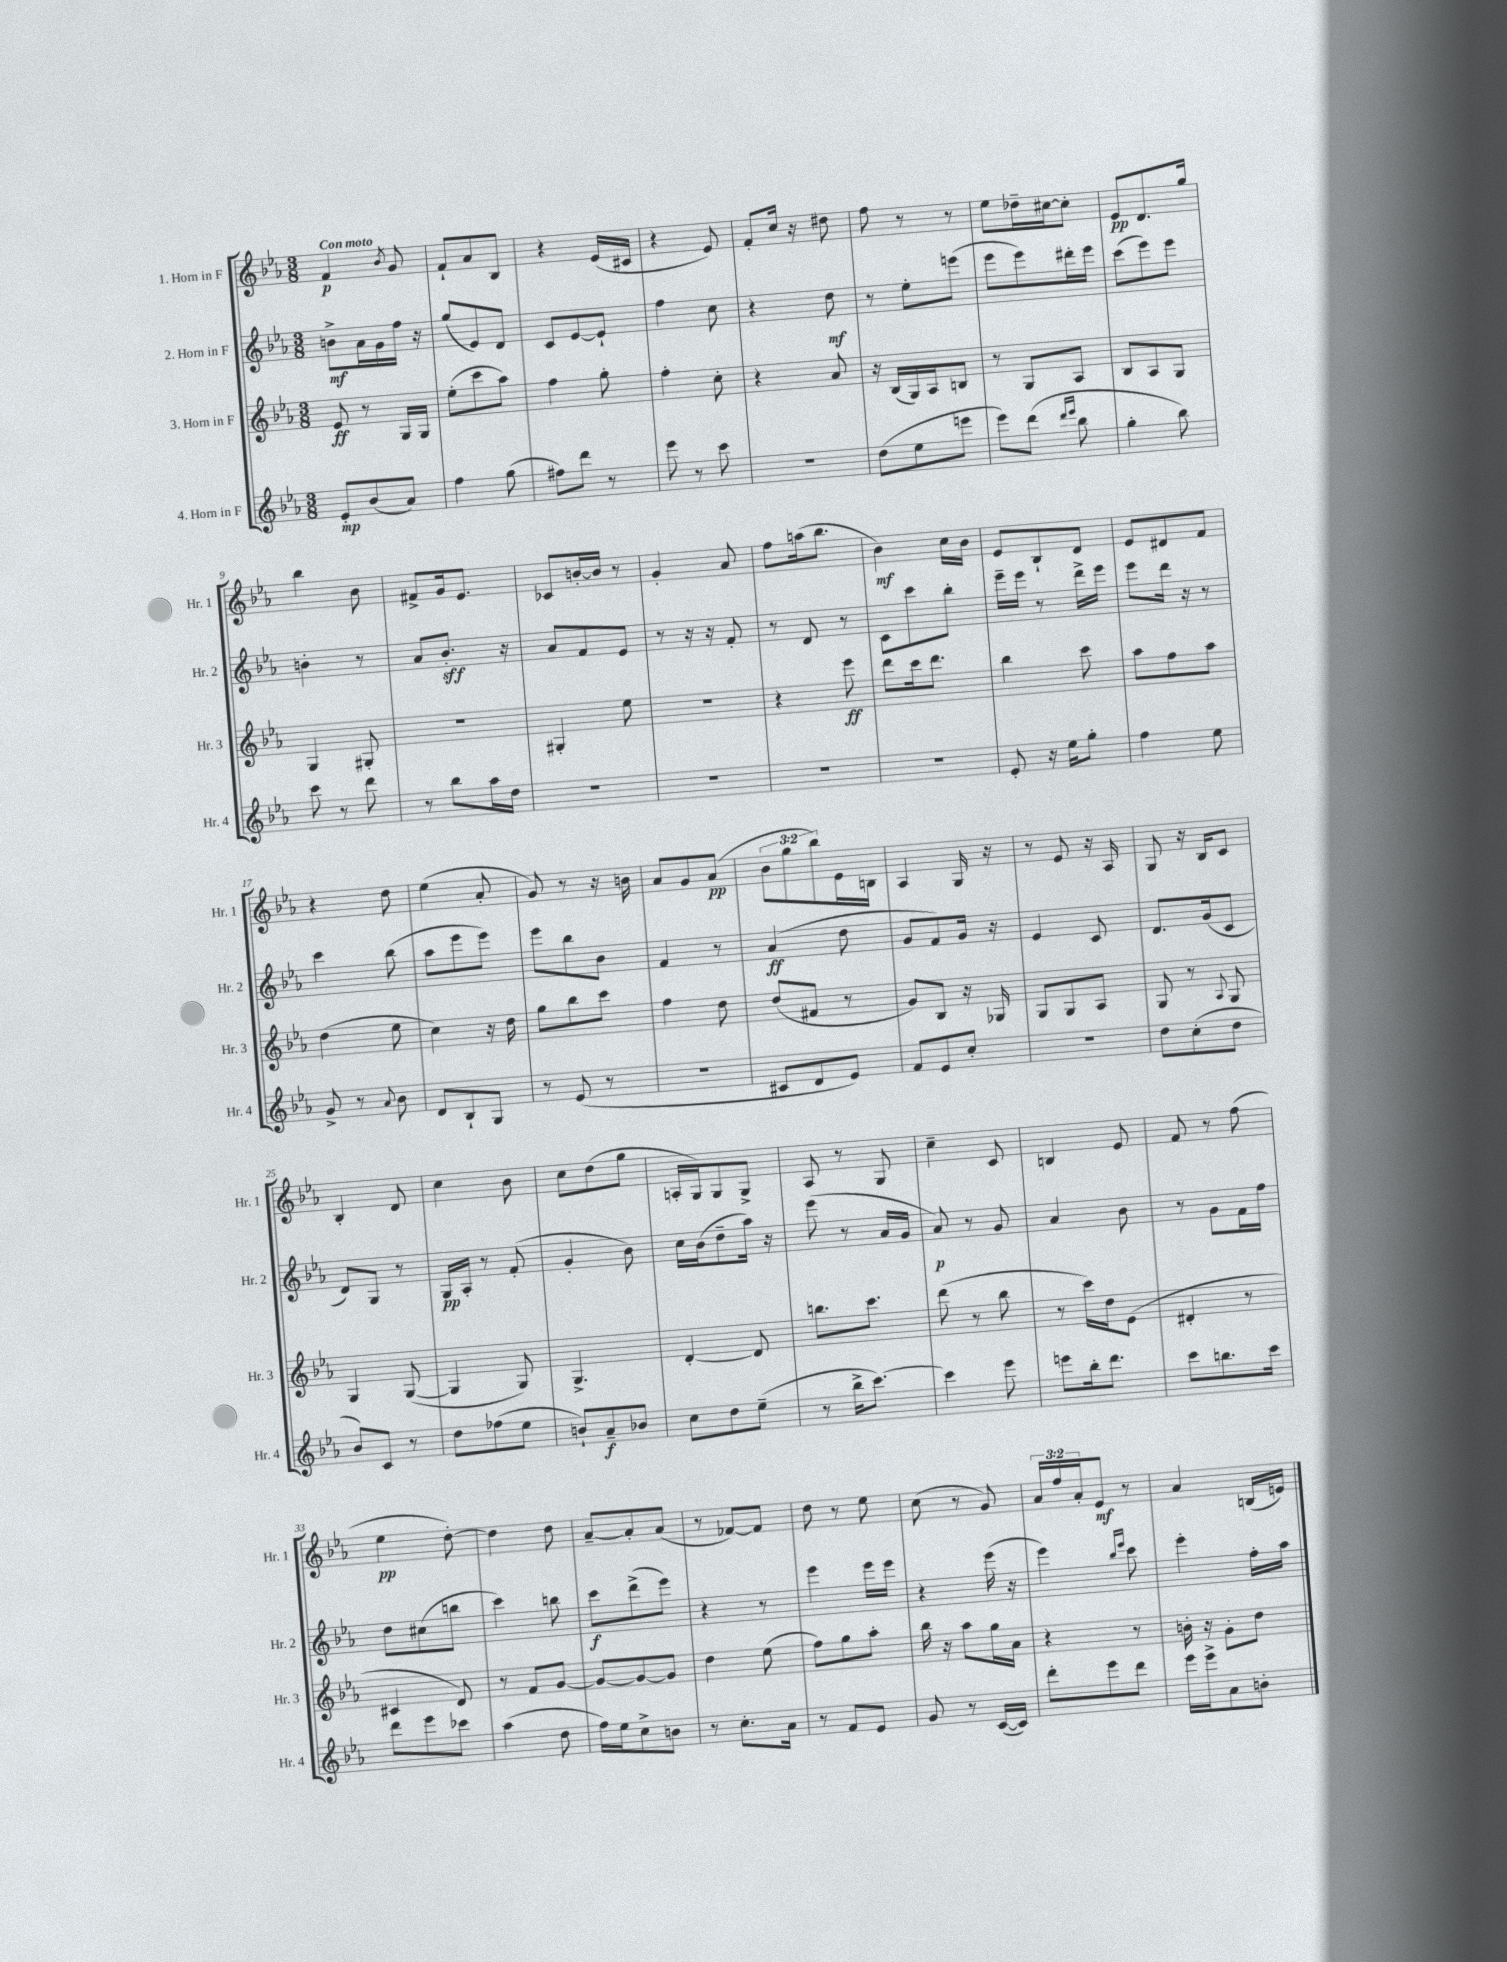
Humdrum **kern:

**kern	**kern	**kern	**kern
*staff4	*staff3	*staff2	*staff1
*clefG2	*clefG2	*clefG2	*clefG2
*k[b-e-a-]	*k[b-e-a-]	*k[b-e-a-]	*k[b-e-a-]
*M3/8	*M3/8	*M3/8	*M3/8
8e-'	8e-	8b^	4f
(8b-	8r	16a-	.
.	.	16g	.
.	.	.	8qb-
8a-)	16G	16ff	8g
.	16G	16r	.
=	=	=	=
4ff	(8ee-'	(8gg	8f`
.	8ccc	8e-)	8a-
(8gg	8aa-)	8d	8B-
=	=	=	=
8ff#)	4ff	8c	4r
8ddd	.	[8e-	.
8r	8gg'	8e-`]	(16e-
.	.	.	16c#
=	=	=	=
8eee-	4ff'	4ff	4r
8r	.	.	.
8ccc	8cc'	8cc	8e-)
=	=	=	=
4.r	4r	4r	8f'
.	.	.	16cc
.	.	.	16r
.	8a-	8dd	8dd#
=	=	=	=
(8dd	16r	8r	8ff
.	(16B-	.	.
8ee-	16G)	8ee-'	8r
.	16A-	.	.
8eee	8B	(8eee	8r
=	=	=	=
8eee-)	8r	8eee-	8ee-
(8ddd	8G	8eee-)	16dd-~
.	.	.	[16cc#
16qqddd	.	.	.
16qqeee-	.	.	.
8bb-	8A-	16ddd#'	8cc#']
.	.	16eee-	.
=	=	=	=
4gg'	8B-	(8ccc	8e-
.	8A-	8eee-)	8.d
8bb-)	8G	8eee-	.
.	.	.	16gg
=	=	=	=
8ccc	4G	4b'	4bb-
8r	.	.	.
8ddd	8G#'	8r	8b-
=	=	=	=
8r	4.r	8a-	8f#^
8bb-	.	8.b-'	16g
.	.	.	8.e-
16aa-	.	.	.
16dd	.	16r	.
=	=	=	=
4.r	4G#'	8a-	8c-
.	.	8f	[16b'
.	.	.	16b]
.	8ee-	8e-	8r
=	=	=	=
4.r	4.r	8r	4g'
.	.	16r	.
.	.	16r	.
.	.	8f'	8a-
=	=	=	=
4.r	4r	8r	8ff
.	.	8d	(16aa
.	.	.	8.bb-
.	8eee-	8r	.
=	=	=	=
4.r	8ddd	8c	4b-)
.	16ccc	8ccc	.
.	8.ddd	.	.
.	.	8bb-'	16cc
.	.	.	16b-
=	=	=	=
8e-'	4bb-	16eee-~	8e-
.	.	16eee-	.
16r	.	8r	8B-`
16ee-	.	.	.
8gg'	8ccc	16ddd^	8d
.	.	16eee-	.
=	=	=	=
4ff	8aa-	8eee-	8e-
.	8ff	16ddd	8d#
.	.	16r	.
8ee-	8aa-	8r	8f
=	=	=	=
8g^	(4dd	4ccc	4r
8r	.	.	.
8qqa-	.	.	.
8b-	8ee-	(8bb-	8dd
=	=	=	=
8d	4cc)	8aa-	(4ee-
8B-`	.	8eee-	.
8G	16r	8eee-)	8a-'
.	16dd	.	.
=	=	=	=
8r	8gg	8eee-	8g)
(8e-	8bb-	8bb-	8r
8r	8ccc	8b-	16r
.	.	.	16b
=	=	=	=
4.r	4ff	4f	8a-
.	.	.	8g
.	8dd	8r	(8a-
=	=	=	=
8c#	(8dd	(4a-	12b-
.	.	.	12gg
8d	8f#	.	.
.	.	.	12bb-)
8e-)	8r	8dd	16e-
.	.	.	16B
=	=	=	=
8f	8g)	8g	4A-
8e-	8B-	8f)	.
8cc'	16r	16g	16G
.	16G-	16r	16r
=	=	=	=
4.r	8G	4e-	8r
.	8G	.	8e-
.	8A-	8c	16r
.	.	.	16A-
=	=	=	=
8dd	8G	8.d	8G
(8cc'	8r	.	16r
.	.	(16g	16B-
.	8qqA-	.	.
8dd	8G	8c	8c
=	=	=	=
8b-)	4G	8d)	4B-'
8c	.	8G	.
8r	([8G	8r	8d
=	=	=	=
8dd	4G]	16G	4cc
.	.	16A-'	.
(8ff-	.	8r	.
8ee-	8G)	(8f'	8b-
=	=	=	=
8b`)	4.G^	4g'	8cc
8a-~	.	.	(8dd
8b-	.	8b-)	8gg
=	=	=	=
8cc	[4d'	16cc	16A'
.	.	(16b-	16G)
8dd	.	8dd~	8G
(8ee-~	8d]	16aa-)	8G^
.	.	16r	.
=	=	=	=
8r	8.bb	(8eee-	8A-
16bb-^	.	8r	8r
[8.ccc)	8.ccc	.	.
.	.	16a-	8G
.	.	16g	.
=	=	=	=
4ccc]	(8ddd	8a-)	4cc~
.	8r	8r	.
8eee-	8bb-	8g	8c
=	=	=	=
8eee	8r	4a-	4B
16bb-'	16ccc)	.	.
8.ddd	16dd	.	.
.	(8e-	8b-	8e-
=	=	=	=
8ccc	4d#'	8r	8f
8.bb	.	8g	8r
.	8r	16f	(8ff
16ccc	.	16ff	.
=	=	=	=
8ddd	4c#	8dd	4ee-
8eee-	.	(8cc#	.
8ccc-	8d)	8bb	[8dd')
=	=	=	=
(4aa-	8r	4ccc)	4dd]
.	8f	.	.
8dd	[8g	8bb	8dd
=	=	=	=
16ff)	8g_	8ccc	[8a-~
16ee-	.	.	.
8cc^	8g_	(8ddd^	8a-']
8b	8g]	8eee-)	(8a-
=	=	=	=
8r	4dd	4r	8r
8.cc'	.	.	[8f-)
.	(8ee-	8r	8f-]
16a-	.	.	.
=	=	=	=
8r	8ff)	4eee-	8dd
8f	8gg	.	8r
8e-	8aa-'	16eee-	8ee-
.	.	16eee-	.
=	=	=	=
8g	16bb-	4r	(8cc
.	16r	.	.
8r	8aa-	.	8r
([16c	16gg	(16eee-	8g)
16c])	16a-	16r	.
=	=	=	=
8ddd'	4r	4eee-)	24a-
.	.	.	24ff
.	.	.	24a-'
8eee-	.	.	8e-
.	.	16qqbb-	.
.	.	16qqeee-	.
8ddd	8r	8ccc	8r
=	=	=	=
16eee-	16b'	4eee-'	4a-
16eee-^	16r	.	.
8a-	8g'	.	.
8b'	8dd	16ff'	(16B
.	.	16aa-	16e)
==	==	==	==
*-	*-	*-	*-
